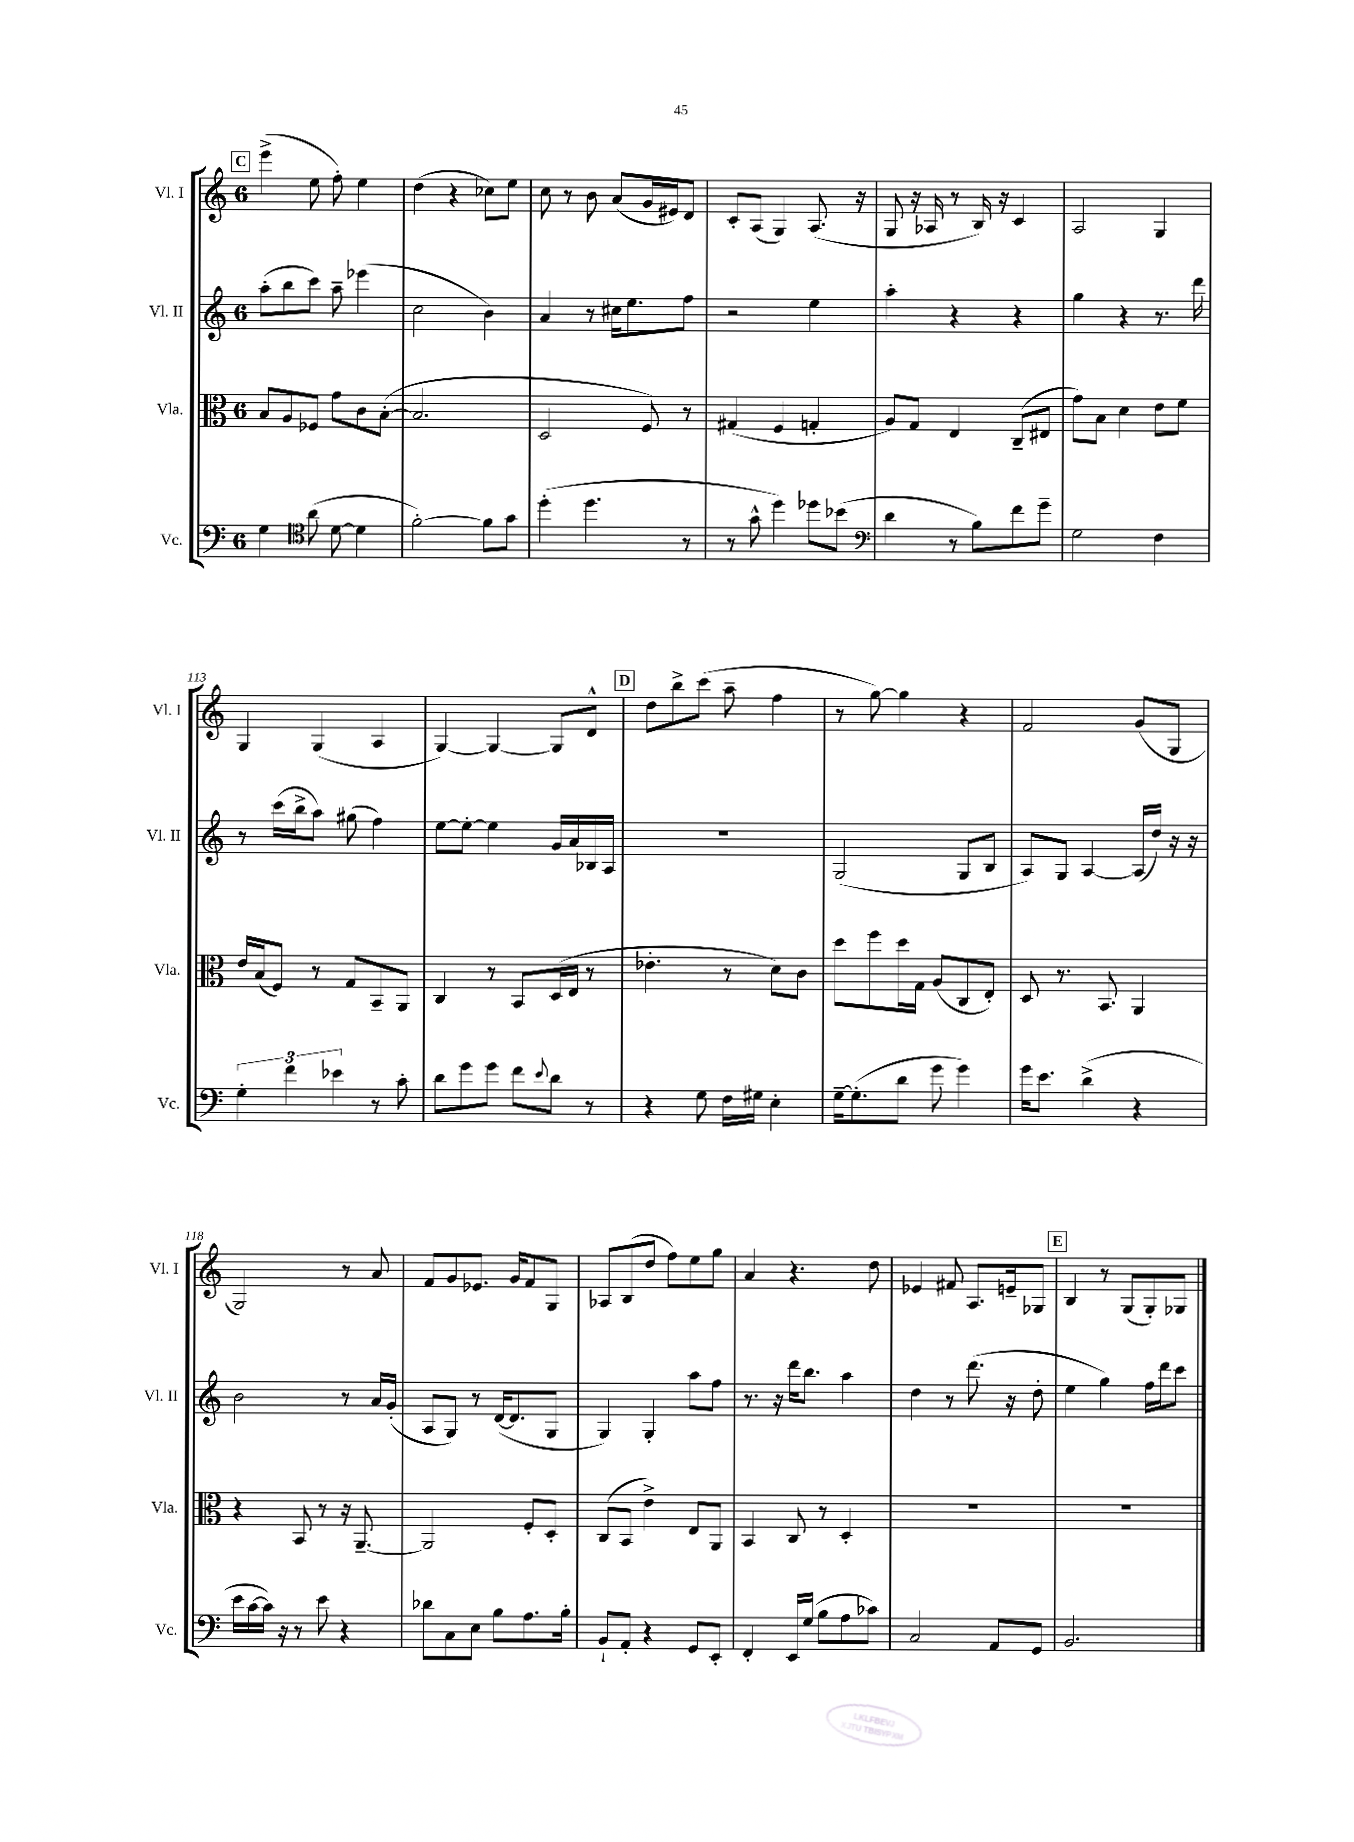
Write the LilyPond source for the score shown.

<<
\new StaffGroup <<
\new Staff = "s0" \with { instrumentName = "Vl. I" shortInstrumentName = "Vl. I" } {
    \clef treble \key c \major \once \override Staff.TimeSignature.style = #'single-digit \time 6/8
    \mark \markup { \box "C" } e'''4->( e''8 f''8-.) e''4 |
    d''4( r4 ces''8) e''8 |
    c''8 r8 b'8 a'8( g'16 eis'16) d'8 |
    c'8-. a8( g4) a8.( r16 |
    g8 r16 aes16 r8 b16) r16 c'4 |
    a2 g4 |
    g4 g4( a4 |
    g4~) g4~ g8 d'8-^ |
    \mark \markup { \box "D" } d''8 b''8-> c'''8( a''8-- f''4 |
    r8 g''8~) g''4 r4 |
    f'2 g'8( g8 |
    g2) r8 a'8 |
    f'8 g'8 ees'8. g'16 f'8 g8 |
    aes8 b8( d''8 f''8) e''8 g''8 |
    a'4 r4. d''8 |
    ees'4 fis'8 a8. e'16-- ges8 |
    \mark \markup { \box "E" } b4 r8 g8( g8-.) ges8 \bar "|." |
}
\new Staff = "s1" \with { instrumentName = "Vl. II" shortInstrumentName = "Vl. II" } {
    \clef treble \key c \major \once \override Staff.TimeSignature.style = #'single-digit \time 6/8
    \mark \markup { \box "C" } a''8-.( b''8 c'''8) a''8-- ees'''4( |
    c''2 b'4) |
    a'4 r8 cis''16 e''8. f''8 |
    r2 e''4 |
    a''4-. r4 r4 |
    g''4 r4 r8. d'''16 |
    r8 c'''16( b''16-> a''8) gis''8( f''4) |
    e''8~ e''8~-. e''4 g'16 a'16 bes16 a16 |
    \mark \markup { \box "D" } R2. |
    g2( g8 b8 |
    a8) g8 a4~ a16( d''16) r16 r16 |
    b'2 r8 a'16 g'16-.( |
    a8 g8) r8 d'16~( d'8. g8 |
    g4) g4-. a''8 f''8 |
    r8. r16 d'''16 b''8. a''4 |
    d''4 r8 d'''8.( r16 d''8-. |
    \mark \markup { \box "E" } e''4 g''4) f''16 d'''16 c'''8 \bar "|." |
}
\new Staff = "s2" \with { instrumentName = "Vla." shortInstrumentName = "Vla." } {
    \clef alto \key c \major \once \override Staff.TimeSignature.style = #'single-digit \time 6/8
    \mark \markup { \box "C" } b8 a8 fes8 g'8 c'8 b8~-.( |
    b2. |
    d2 f8) r8 |
    gis4( f4 g4-. |
    a8) g8 e4 c8--( eis8 |
    g'8) b8 d'4 e'8 f'8 |
    e'16 b16( f8) r8 g8 b,8-- a,8 |
    c4 r8 b,8 d16( e16 r8 |
    \mark \markup { \box "D" } ees'4.-. r8 d'8) c'8 |
    d''8 f''8 d''16 g16 a8( c8 e8-.) |
    d8 r8. b,8. a,4 |
    r4 b,8 r8 r16 a,8.~-- |
    a,2 f8-. d8-. |
    c8( b,8 e'4->) e8 a,8 |
    b,4 c8 r8 d4-. |
    R2. |
    \mark \markup { \box "E" } R2. \bar "|." |
}
\new Staff = "s3" \with { instrumentName = "Vc." shortInstrumentName = "Vc." } {
    \clef bass \key c \major \once \override Staff.TimeSignature.style = #'single-digit \time 6/8
    \mark \markup { \box "C" } g4 \clef tenor a'8( d'8~ d'4 |
    f'2~-.) f'8 g'8 |
    d''4-.( d''4. r8 |
    r8 g'8-^ d''4) des''8 bes'8( |
    \clef bass d'4 r8 b8) f'8 g'8-- |
    g2 f4 |
    \tuplet 3/2 { g4-. f'4 ees'4 } r8 c'8-. |
    d'8 g'8 g'8 f'8 \appoggiatura { e'8 } d'8 r8 |
    \mark \markup { \box "D" } r4 g8 f16 gis16 e4-. |
    g16~-- g8.-.( d'8 g'8 g'4) |
    g'16 e'8. d'4->( r4 |
    e'16 c'16~ c'16) r16 r8 e'8 r4 |
    des'8 c8 e8 b8 a8. b16-. |
    b,8-! a,8-. r4 g,8 e,8-. |
    f,4-. e,16 g16( b8 a8 ces'8) |
    c2 a,8 g,8 |
    \mark \markup { \box "E" } b,2. \bar "|." |
}
>>
>>
\layout { \context { \Score currentBarNumber = #107 } }
